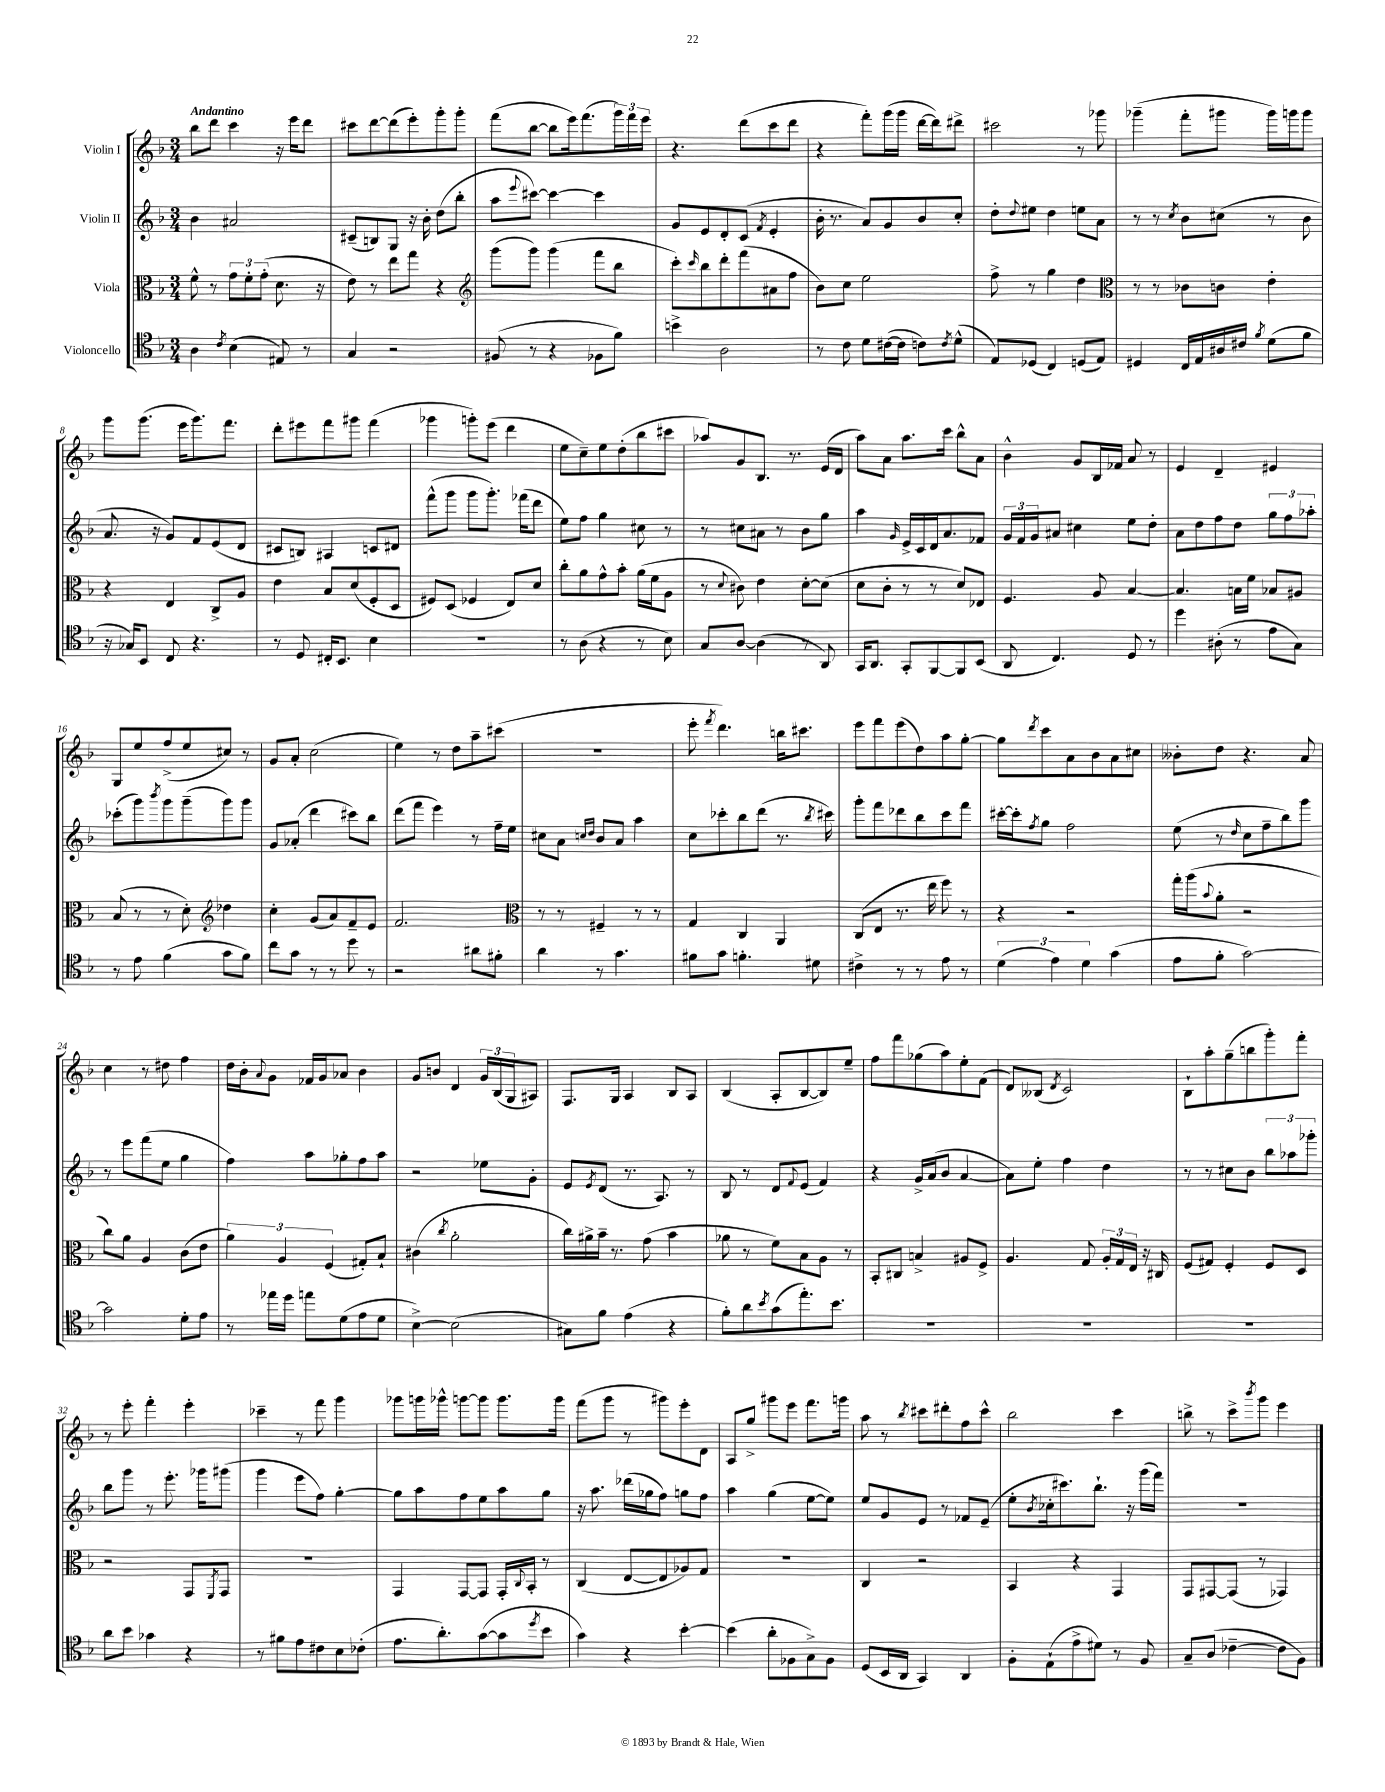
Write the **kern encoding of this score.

**kern	**kern	**kern	**kern
*staff4	*staff3	*staff2	*staff1
*clefC4	*clefC3	*clefG2	*clefG2
*k[b-]	*k[b-]	*k[b-]	*k[b-]
*M3/4	*M3/4	*M3/4	*M3/4
4A	8f^^	4b-	8bb-
.	8r	.	8ddd
8qc	.	.	.
(4B-	12g	2a#	4ccc
.	12f'	.	.
.	(12g'	.	.
8E#)	8.d	.	16r
.	.	.	16eee
8r	.	.	8ddd
.	16r	.	.
=	=	=	=
4G	8e)	(8c#~	8ccc#
.	8r	8B)	[8ddd
2r	8ee	8G	(8ddd]
.	8gg	16r	8eee')
.	.	16b-'	.
.	4r	(8dd	8ggg'
.	.	8bb-'	8ggg'
=	=	=	=
*	*clefG2	*	*
(8F#	(8ggg	8aa	(8fff
.	.	8qqeee	.
8r	8ggg)	[8ccc#)	[8bb-
4r	(4ggg	4ccc#_	8bb-]
.	.	.	16eee)
.	.	.	(8.fff
8F-	8fff	4ccc#]	.
8f)	8bb-	.	24ggg)
.	.	.	24fff
.	.	.	24eee
=	=	=	=
4b^	8ccc')	8g	4.r
.	16qqccc	.	.
.	8bb-	8e	.
2A	8ddd'	8d'	.
.	(8fff	(8c	(8ddd
.	.	8qf	.
.	8a#	4e'	8ccc
.	8ff	.	8ddd
=	=	=	=
8r	8b-)	16b-'	4r
.	.	8.r	.
8c	8cc	.	.
8d	2ee	8a)	8fff')
([16c#	.	8g	(16ggg
16c#]	.	.	16ggg
8c)	.	8b-	[16ddd
.	.	.	16ddd])
8qc	.	.	.
(8d^^	.	8cc'	8ddd#^
=	=	=	=
8E)	8ff^	8dd'	2ccc#
.	.	8qqdd	.
(8D-	8r	8ee#	.
4C)	4gg	4dd	.
(8D	4dd	8ee	8r
8E)	.	8a	8ggg-
=	=	=	=
*	*clefC3	*	*
4D#	8r	8r	(4ggg-~
.	8r	8r	.
.	.	8qcc	.
16C	8c-	8b-	8fff'
16E	.	.	.
16A#	8c	(8cc#	8ggg#
16c#	.	.	.
8qf	.	.	.
(8d	4e'	8r	16ggg#)
.	.	.	16ggg
8f	.	8b-	8ggg
=	=	=	=
16r	4r	8.a	8ggg
16G-)	.	.	.
8BB-	.	.	(8.ggg
.	.	16r	.
8C	4E	8g)	.
.	.	.	16eee
4.r	.	8f	8.ggg)
.	8C^	(8e	.
.	.	.	8.fff
.	8A	8d	.
=	=	=	=
8r	4e	8c#	8ddd'
8D	.	8B)	8eee#
16C#'	8B-	4A#	8fff
8.BB-	.	.	.
.	(8d	.	8ggg#
4B-	8F'	8c	(4fff
.	8D	8d#	.
=	=	=	=
2.r	8F#)	(8fff^^	4ggg-
.	(8D	8ggg	.
.	4F-	8ggg	8ggg')
.	.	8.ggg')	(8eee
.	8E)	.	4ddd
.	.	(16fff-	.
.	8d	8ddd	.
=	=	=	=
8r	8cc'	8ee)	8ee
(8A	8a	8ff	8cc~)
4r	8g^^	4gg	8ee
.	8b-'	.	(8dd'
8r	(16a	8cc#	8bb-
.	16f	.	.
8B-)	8A	8r	8ccc#
=	=	=	=
8G	8r	8r	8aa-)
.	8qqd	.	.
[8A	8c#)	8cc#	8g
(4A]	4e	8a#	8.B-
.	.	8r	.
.	.	.	8.r
8r	[8d'	8b-	.
8AA)	(8d]	8gg	(16e
.	.	.	16d
=	=	=	=
16GG	8d	4aa	8aa)
8.AA	.	.	.
.	8c'	.	8a
.	.	16qqg	.
8GG'	8r	16e^	8.aa
.	.	16c	.
[8FF	8r	16d	.
.	.	8.a	16ccc
8FF]	8d)	.	8bb-^^
(8BB-	8E-	8f-	8a
=	=	=	=
8AA	4.F	24g	4b-^^
.	.	24f	.
.	.	24g	.
4.C)	.	8a#	.
.	.	4cc#	8g
.	8A	.	16B-
.	.	.	16f-
8D	[4B-	8ee	8a
8r	.	8dd'	8r
=	=	=	=
4dd	4.B-]	8a	4e
.	.	8dd	.
(8A#'	.	8ff	4d~
8r	16B	8dd	.
.	16f	.	.
8e	8B-	12gg	4e#
.	.	12ff	.
8G)	8A#	.	.
.	.	12aa-'	.
=	=	=	=
8r	(8B-	(8ccc-'	8G
8e	8r	8ggg)	8ee
.	.	8qbbb-	.
(4f	8r	8ggg	(8ff^
.	8d')	(8ggg~	8ee
*	*clefG2	*	*
8g	4dd-	8ggg)	8cc#)
8f)	.	8ggg	8r
=	=	=	=
8cc	4cc'	8g	8g
8g	.	(8a-'	8a'
8r	(8g	4ddd	(2cc
8r	8a)	.	.
8dd	8f~	8ccc#)	.
8r	8e	8bb-	.
=	=	=	=
2r	2.f	(8ddd	4ee)
.	.	8fff	.
.	.	4eee)	8r
.	.	.	8dd
8a#	.	8r	8aa~
8f#'	.	16ff~	(8ccc#
.	.	16ee	.
=	=	=	=
*	*clefC3	*	*
4a	8r	8cc#	2.r
.	8r	8a	.
.	.	16qqcc	.
.	.	16qqdd	.
8r	4F#~	8b-	.
4.g	.	8a	.
.	8r	4aa	.
.	8r	.	.
=	=	=	=
8f#	4G	8cc	8eee'
.	.	.	8qfff
8g	.	8ccc-'	4.ddd)
4.f'	4C	8bb-	.
.	.	(8ddd	.
.	4AA	8.r	16bb
.	.	.	8.ccc#
8d#	.	.	.
.	.	8qbb-	.
.	.	16ccc#)	.
=	=	=	=
4c#^	(8C	8ggg'	8eee
.	8E	8fff	8fff
8r	8.r	8ddd-	(8eee
8r	.	8bb-	8dd)
.	16ee	.	.
8e	8ff)	8ccc	8aa
8r	8r	8fff	[8gg'
=	=	=	=
(6d	4r	[16ccc#'	8gg]
.	.	16ccc#']	.
.	.	8qff	8qddd
.	.	8gg	8ccc
6e)	.	.	.
.	2r	2ff	8a
6d	.	.	.
.	.	.	8b-
(4g	.	.	8a
.	.	.	8cc#
=	=	=	=
8e	16gg'	(8ee	8b--'
.	(16aa	.	.
.	8qqb-	.	.
8f'	8a'	8r	8dd
.	.	16qqdd	.
[2g)	2r	8cc	4.r
.	.	8ff~	.
.	.	8bb-)	.
.	.	8ggg	8a
=	=	=	=
2g]	8cc)	8r	4cc
.	8a	8eee	.
.	4A	(8fff	8r
.	.	8ee	8dd#
8d'	(8c	4gg	4ff
8e	8e	.	.
=	=	=	=
8r	6a)	4ff)	16dd
.	.	.	16b-'
.	.	.	8qqa
16ee-	.	.	8g
.	6A	.	.
16dd	.	.	.
8ee	.	8aa	16f-
.	.	.	16g
.	(6F	.	.
(8d	.	8gg-'	8a-
8e	8G#')	8ff	4b-
8d	8B-`	8aa	.
=	=	=	=
[4B-^)	(4c#	2r	8g
.	.	.	8b
.	8qcc	.	.
(2B-]	2a'	.	4d
.	.	8ee-	24g
.	.	.	(24B-
.	.	.	24G
.	.	8g'	8A#)
=	=	=	=
8G#)	16cc)	8e	8.F
.	16a#^	.	.
.	.	8qe	.
8f	16b-~	(8d	.
.	8.r	.	16G
(4e	.	8.r	4A
.	(8g	.	.
.	.	8.A)	.
4r	4b-	.	8B-
.	.	8r	8A
=	=	=	=
8f')	8a-	8B-	(4B-
8a	8r	8r	.
8qb-	.	.	.
(8g	8f)	8d	8A'
.	.	8qqf	.
8.ee')	8B-	(8e	[8B-
.	8A	4f)	8B-])
8.b-	.	.	.
.	8r	.	8ee~
=	=	=	=
2.r	8BB-'	4r	8ff
.	8C#	.	8fff
.	4B^	16g^	(8gg-
.	.	(16a	.
.	.	8b-	8aa)
.	8A#	[4a	8ee'
.	8F^	.	(8f
=	=	=	=
2.r	4.A	8a])	8d)
.	.	8ee'	(8B--
.	.	.	8qd
.	.	4ff	2c)
.	8G	.	.
.	24A'	4dd	.
.	24G	.	.
.	24E	.	.
.	16r	.	.
.	16C#	.	.
=	=	=	=
2.r	(8F	8r	8B-`
.	8G#)	8r	8aa'
.	4F'	8cc#	(8gg~
.	.	8b-	8bb
.	8F	12bb-	8ggg')
.	.	12aa-	.
.	8D	.	8fff'
.	.	12ggg-'	.
=	=	=	=
8a	2r	8bb-	8r
8b-	.	8ggg	8eee'
4g-	.	8r	4fff'
.	.	8.eee'	.
4r	8GG	.	4eee'
.	.	16ggg-	.
.	8qFF	.	.
.	8GG	(8ggg#	.
=	=	=	=
8r	2.r	4ggg	4ccc-~
8f#	.	.	.
8e	.	8eee	8r
8c#	.	8ff)	8fff
8B-	.	[4gg'	4ggg
(8c-'	.	.	.
=	=	=	=
8.e	4GG	8gg]	8ggg-
.	.	8aa	16ggg
8.a')	.	.	16ggg-^^
.	[8GG	8ff	[8ggg
([8g	8GG]	8ee	8ggg]
8g]	16GG'	8aa	8.ggg
.	8qqC	.	.
.	16BB-'	.	.
8qdd	.	.	.
8b-	8r	8gg	.
.	.	.	16ggg
=	=	=	=
4g)	(4C	16r	(8fff
.	.	8.aa	.
.	.	.	8ggg
4r	[8E	(16ddd-	8r
.	.	16gg-	.
.	8E]	8ff)	8ggg#)
[4b-'	8A-)	8gg	8eee'
.	8G	8ff	8d
=	=	=	=
(4b-]	2.r	4aa	8A
.	.	.	8gg^
8a'	.	(4gg	8ggg#
8F-	.	.	8eee
8G^)	.	[8ee	8.fff
8F-	.	8ee])	.
.	.	.	16ggg
=	=	=	=
(8D	4C	8ee	8aa
16BB-	.	8g	8r
16AA	.	.	.
.	.	.	8qbb-
4GG)	2r	8e	8ccc#
.	.	8r	8ddd#'
4AA	.	8f-	8ff
.	.	(8e~	8ccc#^^
=	=	=	=
8F'	4BB-	8ee'	2bb-
.	.	8qb-	.
(8E`	.	16cc-'	.
.	.	8.ccc#)	.
8e^	4r	.	.
8d#)	.	8.bb-`	.
8r	4GG	.	4ccc
.	.	16r	.
8F	.	(16ggg	.
.	.	16fff)	.
=	=	=	=
8G~	8GG	2.r	8bb^
(8A	[8GG#	.	8r
[4c-~	(8GG#]	.	8ccc^
.	.	.	8qbbb-
.	8r	.	8ggg
8c-]	4GG-)	.	4eee
8F)	.	.	.
==	==	==	==
*-	*-	*-	*-
